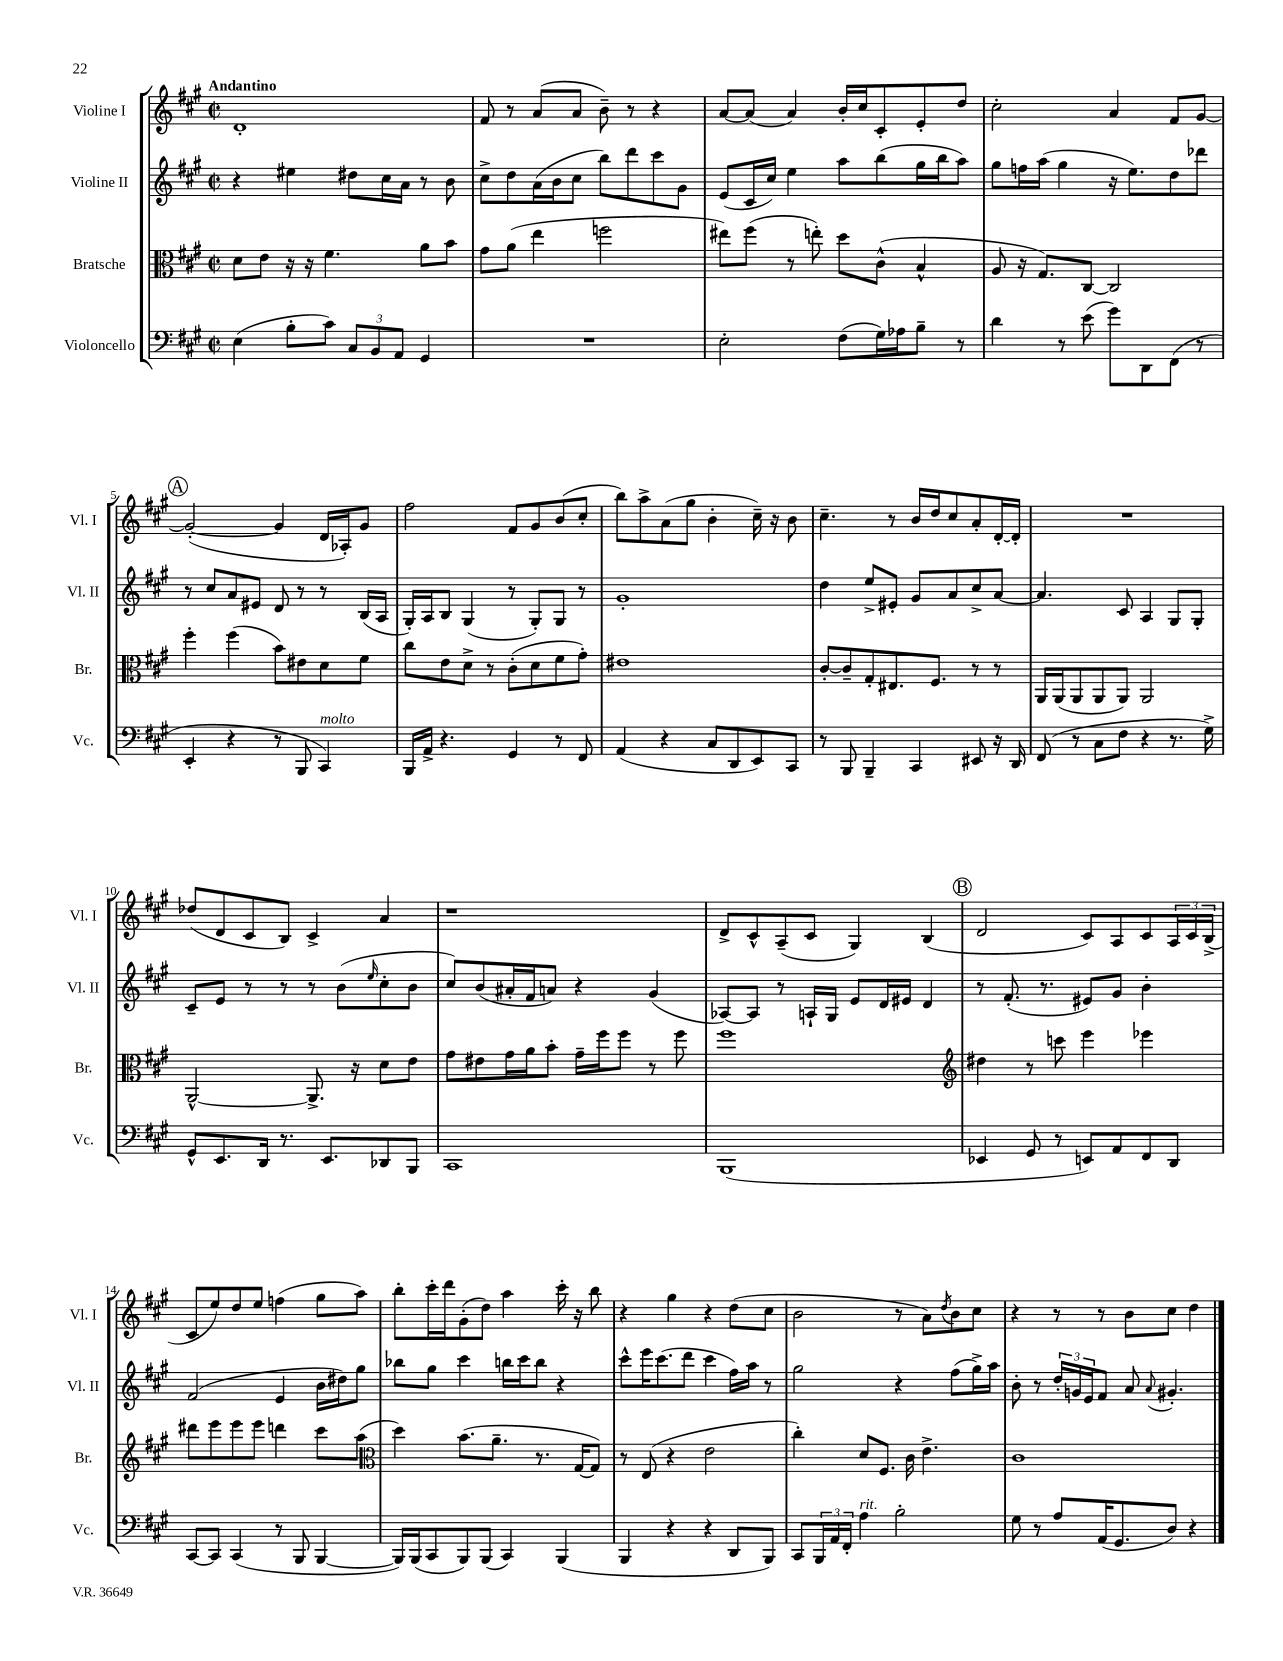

**kern	**kern	**kern	**kern
*staff4	*staff3	*staff2	*staff1
*clefF4	*clefC3	*clefG2	*clefG2
*k[f#c#g#]	*k[f#c#g#]	*k[f#c#g#]	*k[f#c#g#]
*M2/2	*M2/2	*M2/2	*M2/2
*met(c|)	*met(c|)	*met(c|)	*met(c|)
(4E	8d	4r	1d'
.	8e	.	.
8B'	16r	4ee#	.
.	16r	.	.
8c#)	4.f#	.	.
12C#	.	8dd#	.
12BB	.	.	.
.	.	16cc#	.
12AA	.	.	.
.	.	16a	.
4GG#	8a	8r	.
.	8b	8b	.
=	=	=	=
1r	8g#	8cc#^	8f#
.	(8a	8dd	8r
.	4ee	(16a	(8a
.	.	16b	.
.	.	8cc#	8a
.	2ff	8bb)	8b~)
.	.	8ddd	8r
.	.	8ccc#	4r
.	.	8g#	.
=	=	=	=
2E'	8ee#)	(8e	[8a
.	(8ff#	16c#	(8a]
.	.	16cc#)	.
.	8r	4ee	4a)
.	8ee')	.	.
(8F#	8dd	8aa	16b'
.	.	.	16cc#
16G#)	(8c#^^	(8bb	8c#'
16A-	.	.	.
8B~	4B^^	16gg#	8e'
.	.	16bb	.
8r	.	8aa)	8dd
=	=	=	=
4d	8A	8gg#	2cc#'
.	16r	16ff	.
.	8.G#)	(16aa	.
8r	.	4gg#	.
(8e	[8C#	.	.
8g#)	2C#]	16r	4a
.	.	8.ee)	.
8DD	.	.	.
(8FF#	.	8dd	8f#
8r	.	8ddd-	[8g#
=	=	=	=
4EE'	4ff#'	8r	(2g#'_
.	.	8cc#	.
4r	(4ff#	8a	.
.	.	8e#	.
8r	8b)	8d	4g#]
8BBB	8e#	8r	.
4CC#)	8d	8r	16d
.	.	.	16A-')
.	8f#	(16B	8g#
.	.	16A	.
=	=	=	=
16BBB	8cc#	16G#')	2ff#
16AA^	.	16A	.
4.r	8e	8B	.
.	8d^	(4G#	.
.	8r	.	.
4GG#	(8c#'	8r	8f#
.	8d	8G#')	8g#
8r	8f#	8G#	(8b
8FF#	8g#')	8r	8cc#'
=	=	=	=
(4AA	1e#	1g#'	8bb)
.	.	.	8aa^
4r	.	.	(8a
.	.	.	8gg#
8C#	.	.	4b'
8DD	.	.	.
8EE)	.	.	16cc#~)
.	.	.	16r
8CC#	.	.	8b
=	=	=	=
8r	[8c#'	4dd	4.cc#~
8BBB	8c#~]	.	.
4BBB~	8G#'	8ee^	.
.	8.E#	8e#'	8r
4CC#	.	8g#	16b
.	8.F#	.	16dd
.	.	8a	8cc#
8EE#	8r	8cc#^	8a'
16r	8r	[8a	[16d'
16DD	.	.	16d']
=	=	=	=
(8FF#	16AA	4.a]	1r
.	(16AA	.	.
8r	8AA	.	.
8C#	8AA	.	.
8F#	8AA)	8c#	.
4r	2AA	4A	.
8.r	.	8G#	.
.	.	8G#'	.
16G#^)	.	.	.
=	=	=	=
8GG#^^	[2AA^^	8c#~	(8dd-
8.EE	.	8e	8d
.	.	8r	8c#
16DD	.	.	.
8.r	.	8r	8B)
.	8.AA^]	8r	4c#^
8.EE	.	.	.
.	.	(8b	.
.	16r	.	.
.	.	16qqee	.
8DD-	8d	8cc#'	4a
8BBB	8e	8b	.
=	=	=	=
1CC#	8g#	8cc#)	1r
.	8e#	(8b	.
.	16g#	16a#'	.
.	16a	16f#	.
.	8b'	8a)	.
.	16g#~	4r	.
.	16ff#	.	.
.	8ff#	.	.
.	8r	(4g#	.
.	8ff#	.	.
=	=	=	=
(1BBB	1ff#	[8A-)	8d^
.	.	8A-]	8c#^^
.	.	8r	(8A~
.	.	16A`	8c#
.	.	16G#	.
.	.	8e	4G#)
.	.	16d	.
.	.	16e#	.
.	.	4d	(4B
=	=	=	=
*	*clefG2	*	*
4EE-	4dd#	8r	2d
.	.	(8.f#'	.
8GG#	8r	.	.
.	.	8.r	.
8r	8ccc	.	.
8EE)	4eee	8e#)	8c#)
8AA	.	8g#	8A
8FF#	4eee-	4b'	8c#
8DD	.	.	24A
.	.	.	24c#
.	.	.	(24B^
=	=	=	=
[8CC#	8ddd#	(2f#	8c#
8CC#]	8eee	.	8ee)
(4CC#	8eee	.	8dd
.	8eee	.	8ee
8r	4ddd	4e	(4ff
8BBB	.	.	.
[4BBB	8ccc#	16b	8gg#
.	.	16dd#)	.
.	(8aa	8gg#	8aa)
=	=	=	=
*	*clefC3	*	*
16BBB])	4dd)	8bb-	8bb'
(16BBB	.	.	.
8CC#	.	8gg#	16ccc#'
.	.	.	16ddd
8BBB)	(8.b	4ccc#	(8g#'
(8BBB	.	.	8dd)
.	8.a~	.	.
4CC#)	.	16bb	4aa
.	.	16ccc#	.
.	8.r	8bb	.
(4BBB	.	4r	16ccc#'
.	[16G#	.	16r
.	8G#])	.	8bb
=	=	=	=
4BBB	8r	8ccc#^^	4r
.	(8E	16eee	.
.	.	(8.ccc#	.
4r	4r	.	4gg#
.	.	8ddd	.
4r	2e	4ccc#	4r
8DD	.	16ff#)	(8dd
.	.	16aa	.
8BBB)	.	8r	8cc#
=	=	=	=
8CC#	4cc#')	2gg#	2b
24BBB	.	.	.
24AA	.	.	.
24FF#'	.	.	.
4A	8d	.	.
.	8.F#	.	.
2B'	.	4r	8r
.	16c#	.	.
.	4.e^	.	8a)
.	.	.	8qdd
.	.	(8ff#	8b
.	.	16gg#^)	8cc#
.	.	16aa	.
=	=	=	=
8G#	1c#	8b'	4r
8r	.	8r	.
8A	.	24dd'	8r
.	.	24g	.
.	.	24e	.
(16AA	.	8f#	8r
8.GG#	.	.	.
.	.	8a	8b
.	.	8qqa	.
8D)	.	4.g#'	8cc#
4r	.	.	4dd
==	==	==	==
*-	*-	*-	*-
